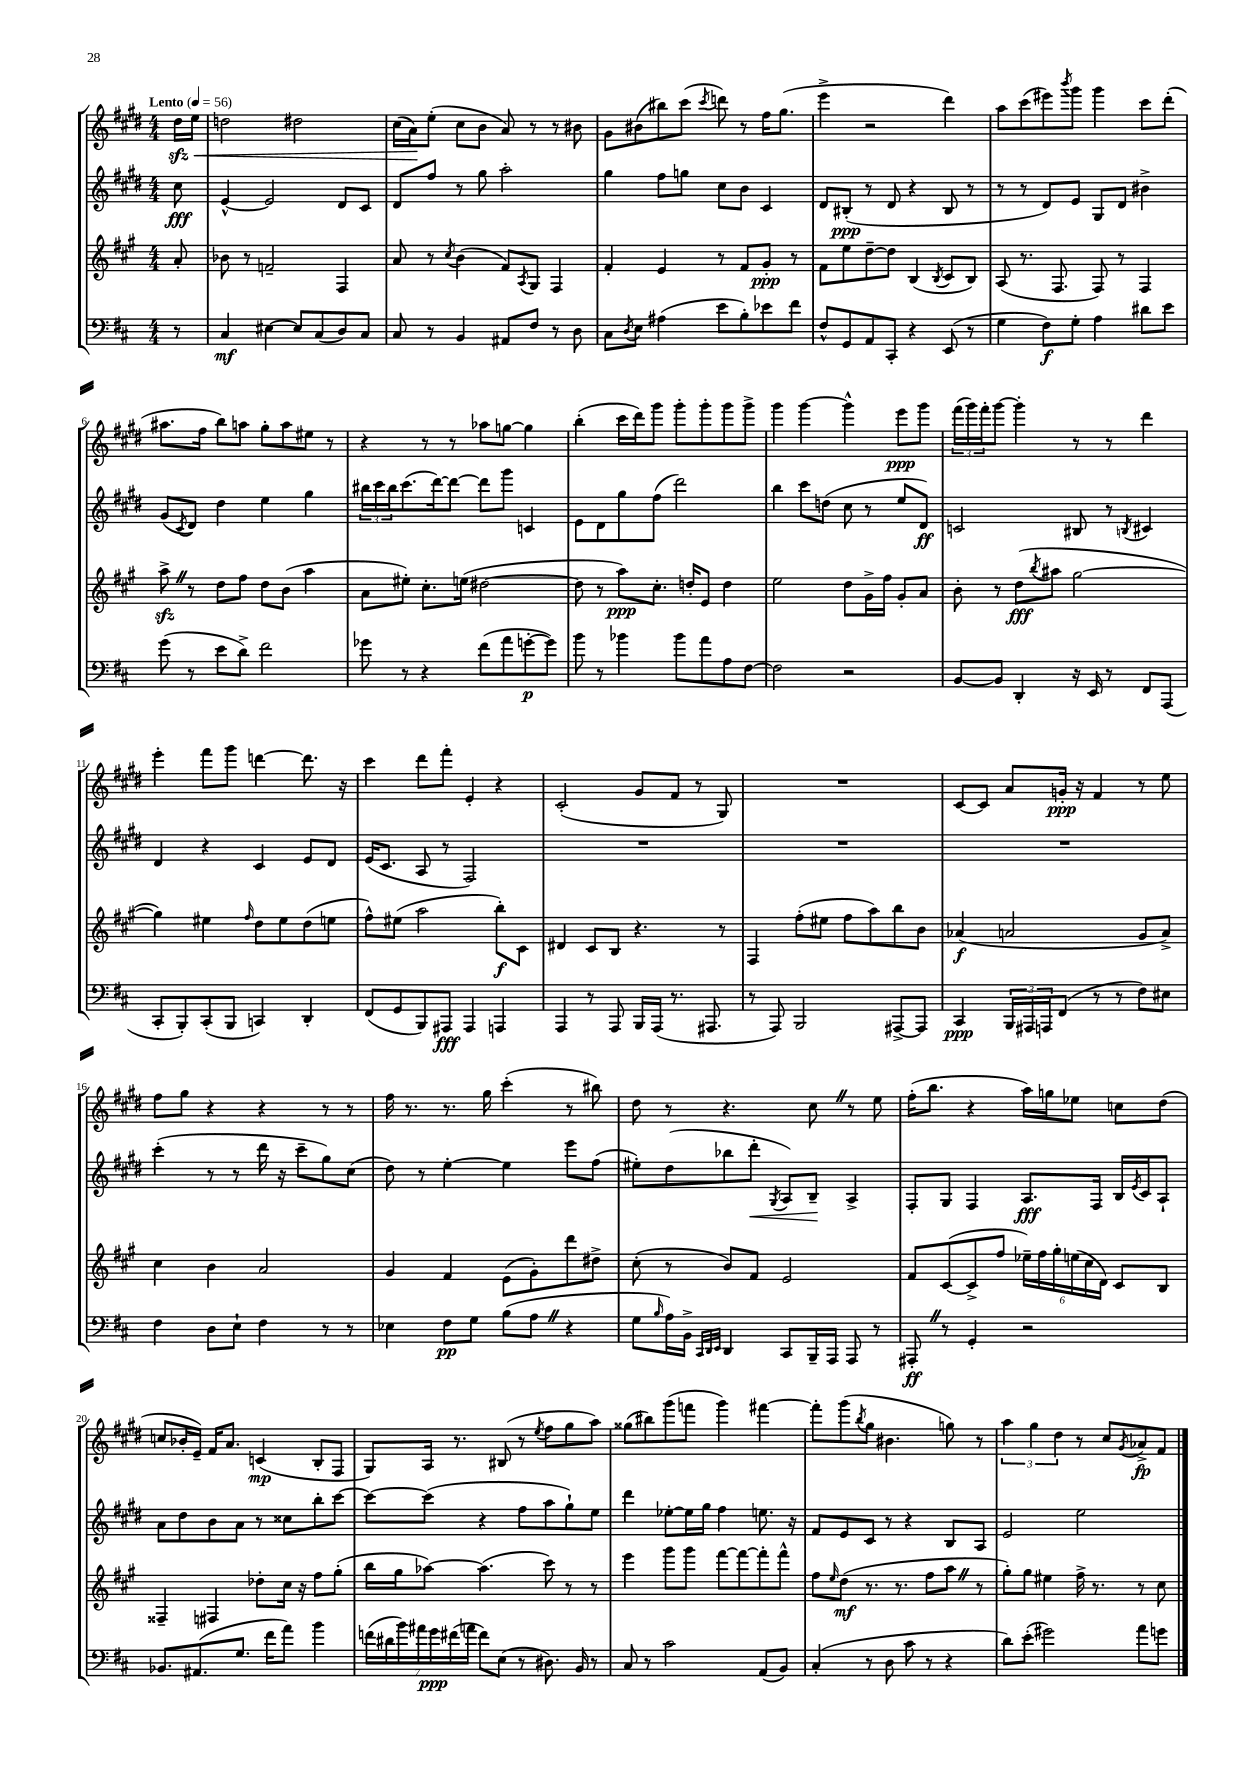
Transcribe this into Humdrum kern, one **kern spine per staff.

**kern	**kern	**kern	**kern
*staff4	*staff3	*staff2	*staff1
*clefF4	*clefG2	*clefG2	*clefG2
*k[f#c#]	*k[f#c#g#]	*k[f#c#g#d#]	*k[f#c#g#d#]
*M4/4	*M4/4	*M4/4	*M4/4
*MM56	*MM56	*MM56	*MM56
8r	8a'	8cc#	16dd#
.	.	.	16ee
=	=	=	=
4C#	8b-	[4e^^	2dd
.	8r	.	.
[4E#	2f~	2e]	.
8E#]	.	.	2dd#
(8C#	.	.	.
8D)	4F#	8d#	.
8C#	.	8c#	.
=	=	=	=
8C#	8a	8d#	(16cc#
.	.	.	16a)
8r	8r	8ff#	(8ee'
.	8qcc#	.	.
4BB	(4b	8r	8cc#
.	.	8gg#	8b
8AA#	8f#)	2aa'	8a)
.	8qA	.	.
8F#	8G#	.	8r
8r	4F#	.	8r
8D	.	.	8b#
=	=	=	=
8C#	4f#'	4gg#	8g#
8qD	.	.	.
8E	.	.	(8b#
(4A#	4e	8ff#	8bb#)
.	.	8gg	(8ccc#
.	.	.	8qccc#
8e	8r	8cc#	8ddd)
8B')	8f#	8b	8r
8e-	8g#'	4c#	16ff#
.	.	.	(8.gg#
8f#	8r	.	.
=	=	=	=
8F#^^	8f#	8d#	4eee^
8GG	8ee	(8B#'	.
8AA	[8dd~	8r	2r
8CC#'	8dd]	8d#	.
4r	(4B	4r	.
.	8qB	.	.
(8EE	8c#	8B#	4ddd#)
8r	8B)	8r	.
=	=	=	=
4G	(8A	8r	8aa
.	8.r	8r	(8ccc#
8F#)	.	8d#)	8eee#)
.	8.F#	.	.
.	.	.	8qbbb
8G'	.	8e	8ggg#
4A	8F#)	8G#	4ggg#
.	8r	8d#	.
8d#	4F#	4b#^	8ccc#
8e	.	.	(8ddd#'
=	=	=	=
(8g	8aa^	(8g#	8.aa#
.	.	8qc#	.
8r	8r	8d#)	.
.	.	.	16ff#
8e	8dd	4dd#	8bb)
8d^)	8ff#	.	8aa
2f#	8dd	4ee	8gg#'
.	(8b	.	8aa
.	4aa	4gg#	8ee#
.	.	.	8r
=	=	=	=
8g-	8a	24bb#	4r
.	.	24ccc#	.
.	.	24bb#	.
8r	8ee#')	(8.ccc#	.
4r	8.cc#'	.	8r
.	.	[16ddd#)	.
.	.	8ddd#_	8r
.	(16ee	.	.
(8f#	[2dd#	8ddd#]	8aa-
8a	.	8ggg#	[8gg
[8g'	.	4c	4gg]
8g])	.	.	.
=	=	=	=
8b	8dd#]	8e	(4bb'
8r	8r	8d#	.
4b-	8aa)	8gg#	16ccc#
.	.	.	16ddd#)
.	8.cc#'	(8ff#	8ggg#
8b-	.	2ddd#)	8ggg#'
.	16dd'	.	.
8a	8e	.	8ggg#'
8A	4dd	.	8ggg#
[8F#	.	.	8ggg#^
=	=	=	=
2F#]	2ee	4bb	4ggg#
.	.	8ccc#	[4ggg#
.	.	(8dd	.
2r	8dd	8cc#	4ggg#^^]
.	16g#^	8r	.
.	16ff#	.	.
.	8g#'	8ee	8eee
.	8a	8d#)	8ggg#
=	=	=	=
[8BB	8b'	2c	(24fff#
.	.	.	24ggg#)
.	.	.	24fff#'
8BB]	8r	.	[8ggg#
4DD'	(8dd	.	4ggg#']
.	8qbb	.	.
.	8aa#	.	.
16r	[2gg#	8B#	8r
16EE	.	.	.
8r	.	8r	8r
.	.	8qB	.
8FF#	.	4c#	4ddd#
(8AAA	.	.	.
=	=	=	=
8CC#'	4gg#])	4d#	4eee'
8BBB')	.	.	.
(8CC#'	4ee#	4r	8fff#
8BBB	.	.	8ggg#
.	16qqff#	.	.
4CC)	8dd	4c#	[4ddd
.	8ee#	.	.
4DD'	(8dd	8e	8.ddd]
.	8ee	8d#	.
.	.	.	16r
=	=	=	=
(8FF#	8ff#^^)	(16e	4ccc#
.	.	8.c#	.
8GG	(8ee#	.	.
8BBB)	2aa	8A	8ddd#
8AAA#	.	8r	8fff#'
4AAA#	.	2F#)	4e'
4AAA	8bb')	.	4r
.	8c#	.	.
=	=	=	=
4AAA	4d#	1r	(2c#'
8r	8c#	.	.
8AAA	8B	.	.
16BBB	4.r	.	8g#
(16AAA	.	.	.
8.r	.	.	8f#
.	.	.	8r
8.AAA#	.	.	.
.	8r	.	8G#)
=	=	=	=
8r	4F#	1r	1r
8AAA)	.	.	.
2BBB	(8ff#'	.	.
.	8ee#	.	.
.	8ff#	.	.
.	8aa)	.	.
[8AAA#^	8bb	.	.
8AAA#]	8b	.	.
=	=	=	=
4CC#	(4a-	1r	[8c#
.	.	.	8c#]
24BBB	2a	.	8a
24AAA#	.	.	.
24AAA	.	.	.
(8FF#	.	.	16g'
.	.	.	16r
8r	.	.	4f#
8r	.	.	.
8F#)	8g#	.	8r
8E#	8a^)	.	8ee
=	=	=	=
4F#	4cc#	(4ccc#'	8ff#
.	.	.	8gg#
8D	4b	8r	4r
8E`	.	8r	.
4F#	2a	16ddd#	4r
.	.	16r	.
.	.	8ccc#~	.
8r	.	8gg#)	8r
8r	.	(8cc#	8r
=	=	=	=
4E-	4g#	8dd#)	16ff#
.	.	.	8.r
.	.	8r	.
8F#	4f#	[4ee'	8.r
8G	.	.	.
.	.	.	16gg#
(8B	(8e	4ee]	(4ccc#'
8A	8g#')	.	.
4r	8ddd	8eee	8r
.	8dd#^	(8ff#	8bb#)
=	=	=	=
8G	(8cc#'	8ee#')	8dd#
16qqB	.	.	.
16A)	8r	(8dd#	8r
16BB^	.	.	.
32qqCC#	.	.	.
32qqDD	.	.	.
32qqEE	.	.	.
4DD	8b)	8bb-	4.r
.	8f#	8ddd#'	.
.	.	8qG#	.
8CC#	2e	8A)	.
16BBB~	.	8B~	8cc#
16AAA	.	.	.
8AAA	.	4A^	8r
8r	.	.	8ee
=	=	=	=
8AAA#'	8f#	8F#'	(16ff#'
.	.	.	8.bb
8r	([8c#	8G#	.
4GG'	8c#^]	4F#	4r
.	8ff#	.	.
2r	24ee-~)	8.A	16aa)
.	24ff#	.	.
.	.	.	16gg
.	24gg#'	.	.
.	(24ee	.	8ee-
.	24cc#	.	.
.	.	16F#	.
.	24d)	.	.
.	8c#	16B	8cc
.	.	8qe	.
.	.	16c#	.
.	8B	8A`	(8dd#
=	=	=	=
8.BB-	4F##~	8a	8cc
.	.	8dd#	16b-'
(8.AA#	.	.	16e~)
.	4F#	8b	16f#
.	.	.	8.a
8.G	.	8a	.
.	8dd-'	8r	(4c
16f#	.	.	.
8a)	16cc#	8cc##	.
.	16r	.	.
4b	8ff#	8bb'	8B'
.	(8gg#'	[8ccc#	8F#
=	=	=	=
(28f	16bb	8ccc#_	8G#)
28d#	.	.	.
.	16gg#	.	.
28b)	.	.	.
28a#	.	.	.
.	[8aa-)	(8ccc#]	16A
28g	.	.	.
(28f#	.	.	.
.	.	.	8.r
28a	.	.	.
8f#)	(4.aa-]	4r	.
(8E	.	.	(8B#
8r	.	8ff#	8r
.	.	.	8qee
8.D#)	8ccc#)	8aa	8ff#
.	8r	8gg#`)	8gg#
16BB	.	.	.
8r	8r	8ee	8aa)
=	=	=	=
8C#	4eee	4ddd#	(8gg##
8r	.	.	8bb#)
2c#	8ggg#	[8ee-'	(8ggg#
.	8ggg#	16ee-]	8fff
.	.	16gg#	.
.	[8fff#	4ff#	4ggg#)
.	8fff#_	.	.
(8AA	8fff#']	8.ee	[4fff#
8BB)	8fff#^^	.	.
.	.	16r	.
=	=	=	=
(4C#'	8ff#	8f#	8fff#']
.	16qqee	.	.
.	(8dd	8e	(8ggg#
.	.	.	8qbb
8r	8.r	8c#	8gg#
8D	.	8r	4.b#
.	8.r	.	.
8c#	.	4r	.
8r	8ff#	.	.
4r	8aa	8B	8gg)
.	8r	8A	8r
=	=	=	=
8d)	8gg#')	2e	6aa
(8e'	8gg#	.	.
.	.	.	6gg#
2g#)	4ee#	.	.
.	.	.	6dd#
.	16ff#^	2ee	8r
.	8.r	.	.
.	.	.	8cc#
.	.	.	8qg#
8a	8r	.	8a-^
8g	8cc#	.	8f#
==	==	==	==
*-	*-	*-	*-
